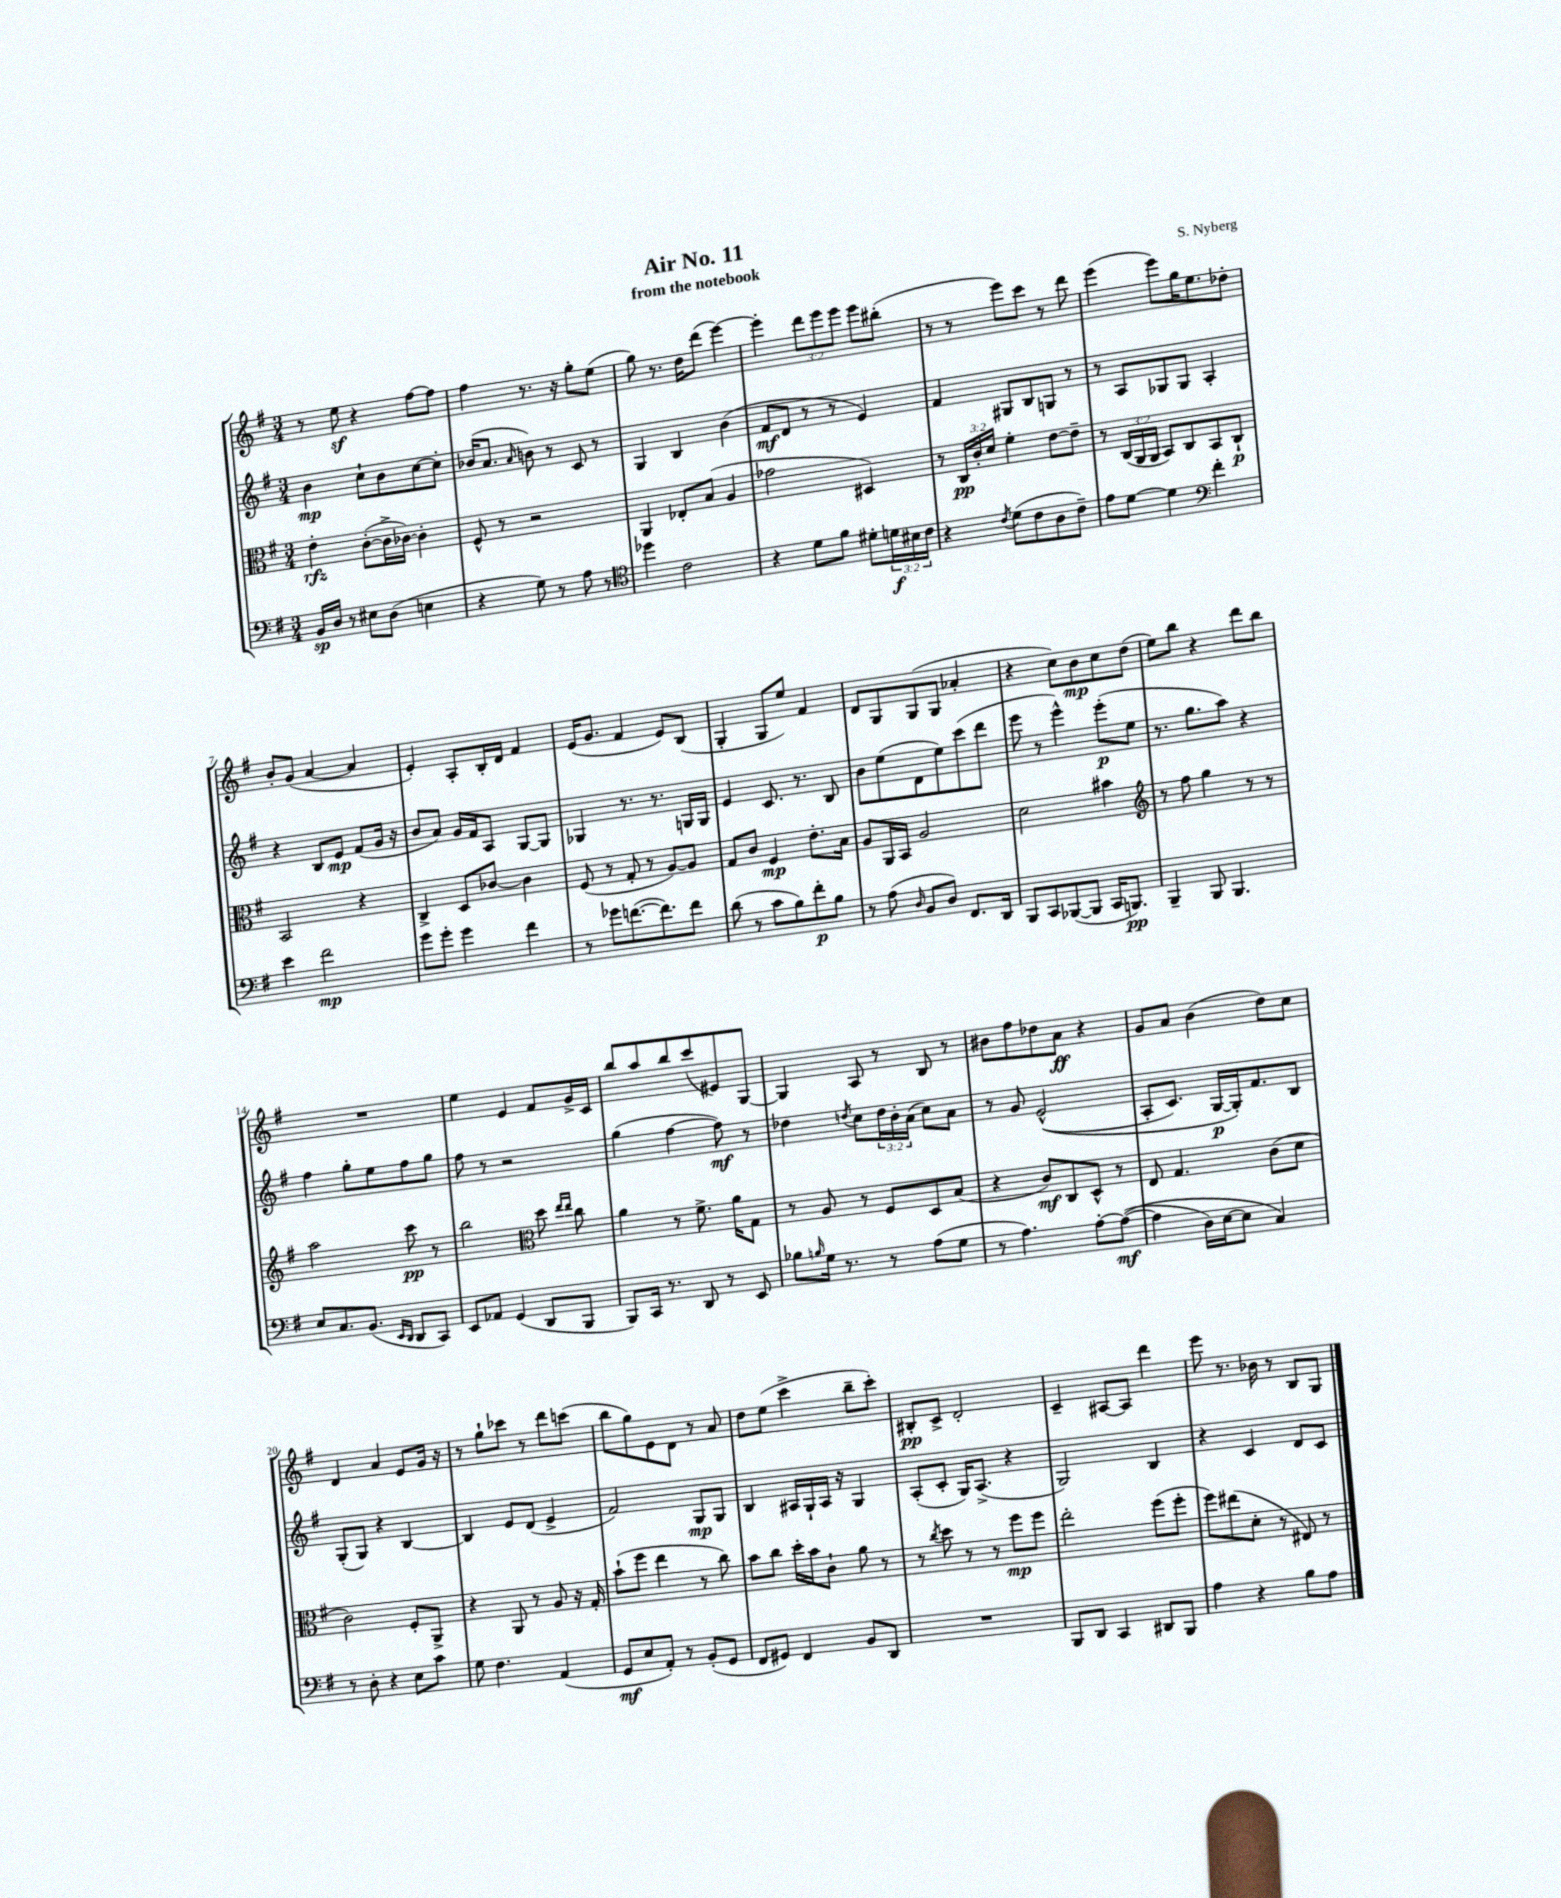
\header { title = "Air No. 11" composer = "S. Nyberg" subtitle = "from the notebook" }
<<
\new StaffGroup <<
\new Staff = "s0" {
    \clef treble \key g \major \numericTimeSignature \time 3/4 \override Staff.TupletNumber.text = #tuplet-number::calc-fraction-text
    r8 e''8\sf r4 fis''8~ fis''8 |
    fis''4 r8. r16 g''8-. e''8( |
    g''8) r8. d''16 d'''8( e'''4~) |
    e'''4-. \tuplet 3/2 { d'''8 e'''8 e'''8 } e'''8 bis''8-.( |
    r8 r8 e'''8) c'''8 r8 d'''8 |
    e'''4( e'''8) g''16 e''8. des''8-. |
    b'8-. g'8( a'4~ a'4 |
    e'4-.) a8-. b16-. d'16 fis'4 |
    e'16( g'8. fis'4 e'8) b8( |
    g4-. g8 e''8) fis'4 |
    d'8 g8 g8( g8 aes'4-. |
    r4 c''8) b'8\mp c''8 d''8( |
    e''8) b''8 r4 d'''8 b''8 |
    R2. |
    e''4 e'4 fis'8 g'16-> c'16 |
    b''8 a''8 b''8 c'''8( eis'8) g8~ |
    g4 a8 r8 b8 r8 |
    bis'8 fis''8 des''8 a'8\ff r4 |
    g'8 a'8 b'4( d''8) c''8 |
    d'4 a'4 e'8 g'16 r16 |
    r8 g''8-! ces'''8 r8 d'''8 c'''8( |
    b''8 g''8) e'8 d'8 r8 a'8 |
    d''8 e''8( c'''4-> b''8-- c'''8-.) |
    bis8-.\pp c'8-> d'2-. |
    c'4-- ais8~ ais8 d'''4 |
    e'''8 r8. bes'16 r8 b8 g8 \bar "|." |
}
\new Staff = "s1" {
    \clef treble \key g \major \numericTimeSignature \time 3/4 \override Staff.TupletNumber.text = #tuplet-number::calc-fraction-text
    b'4\mp c''8-! b'8 c''8~ c''8-. |
    bes'16( a'8. \grace { a'16 } b'8) r8 c'8 r8 |
    g4 b4 b'4( |
    fis'8\mf d'8 r8 r8 e'4) |
    fis'4 gis8 b8 g8 r8 |
    r8 a8 ges8 ges8 a4-. |
    r4 b8 e'8\mp fis'8( g'16 r16 |
    b'8 a'8) g'16 fis'16 a8 g8~ g8 |
    ges4 r8. r8. g16 g16 |
    e'4 c'8. r8. b8 |
    b'8 e''8( d'8 e''8) c'''8( d'''8 |
    e'''8 r8 e'''4-^) e'''8-.\p( e''8 |
    r8. g''8. a''8) r4 |
    fis''4 g''8-. e''8 fis''8 g''8 |
    fis''8 r8 r2 |
    g''4( fis''4~ fis''8\mf) r8 |
    des''4 \acciaccatura { d''8 } c''8 \tuplet 3/2 { d''16 b'16-. a'16( } c''8) a'8 |
    r8 g'8 e'2-^(\( |
    a8-. c'8.) g16~\p g16-.\) fis'8. b8 |
    g8-.( g8) r4 b4~ |
    b4 e'8 d'8( e'4-> |
    fis'2) g8\mp g8 |
    b4 ais16 g16-! ais16 r16 g4 |
    a8-.( c'8-. g16) a8.->( r4 |
    g2) b4 |
    r4 c'4 d'8 c'8 \bar "|." |
}
\new Staff = "s2" {
    \clef alto \key g \major \numericTimeSignature \time 3/4 \override Staff.TupletNumber.text = #tuplet-number::calc-fraction-text
    e'4-.\rfz c'8~-.( c'16-> ces'16~) ces'4-. |
    fis8-^ r8 r2 |
    a,4 ees8-. b8( a4 |
    ges'2 dis4) |
    r8 \tuplet 3/2 { c16\pp c'16-. d'16 } fis'4-. e'8~ e'8-- |
    r8 \tuplet 3/2 { c16( a,16 a,16 } b,8) c8 b,8 c8-!\p |
    b,2 r4 |
    c4-> d8 ces'8~ ces'4 |
    fis8( r8 g8-. r8 a8~) a8 |
    g8 c'8 fis4\mp e'8.-. b16 |
    a8 a,16 b,16 a2 |
    d'2 bis'4 |
    \clef treble r8 fis''8 g''4 r8 r8 |
    a''2 c'''8\pp r8 |
    b''2 \clef alto d''8 \grace { e''16 e''16 } c''8 |
    a'4 r8 fis'8.-> a'16 g8 |
    r8 a8 r8 fis8 d8 b8( |
    r4 c'8\mf) c8 d8-^ r8 |
    e8 g4. c'8( d'8 |
    c'2) fis8-. a,8-> |
    r4 a,8 r8 a8 r16 g16-. |
    b'8-!( fis''8 e''4 r8 c''8) |
    b'8 c''8 d''16-. b'16 c'8-! a'8 r8 |
    r8 \acciaccatura { c''8 } d''8 r8 r8 fis''8\mp fis''8 |
    e''2-. fis''8( fis''8-. |
    fis''8) eis''8( d'8-. r8 eis8) r8 \bar "|." |
}
\new Staff = "s3" {
    \clef bass \key g \major \numericTimeSignature \time 3/4 \override Staff.TupletNumber.text = #tuplet-number::calc-fraction-text
    b,16\sp d16 r8 eis8 d8( e4 |
    r4 g8) r8 a8 r8 |
    \clef tenor des''4 c'2 |
    r4 d'8 fis'8 dis'8-. \tuplet 3/2 { d'16\f bis16 c'16 } |
    r4 \acciaccatura { c'8 } d'8( c'8 a8 c'8--) |
    e'8 d'8~ d'4 \clef bass fis'4-. |
    e'4 fis'2\mp |
    g'8 g'8-. g'4 fis'4 |
    r8 ges'8 f'8.~( f'8.) f'8 |
    d'8( r8 c'8 b8) fis'8-.\p b8 |
    r8 a8( \grace { d16 } b,8 d8) fis,8. d,16 |
    b,,8 c,8 bes,,8~( bes,,8 c,16 b,,8.\pp) |
    b,,4-- b,,8 b,,4. |
    e8 c8. b,8.( \grace { e,16 d,16 } d,8 c,8) |
    e,8 aes,8 g,4( d,8 b,,8 |
    b,,8) c,16 r8. d,8 r8 e,8 |
    bes8 \grace { b16 } g16 r8. r8 a8( g8 |
    r8 a4.) a8~-. a8~\mf(\( |
    a4 d16) e16~ e8 c4\) |
    r8 d8-. r4 e8 c'8 |
    g8 fis4. a,4( |
    g,8\mf e8 a,8-.) r8 b,8-.( g,8 |
    fis,8 gis,8) fis,4 b,8 d,8 |
    R2. |
    b,,8 d,8 c,4 dis,8 b,,8 |
    a4 r4 b8 a8 \bar "|." |
}
>>
>>
